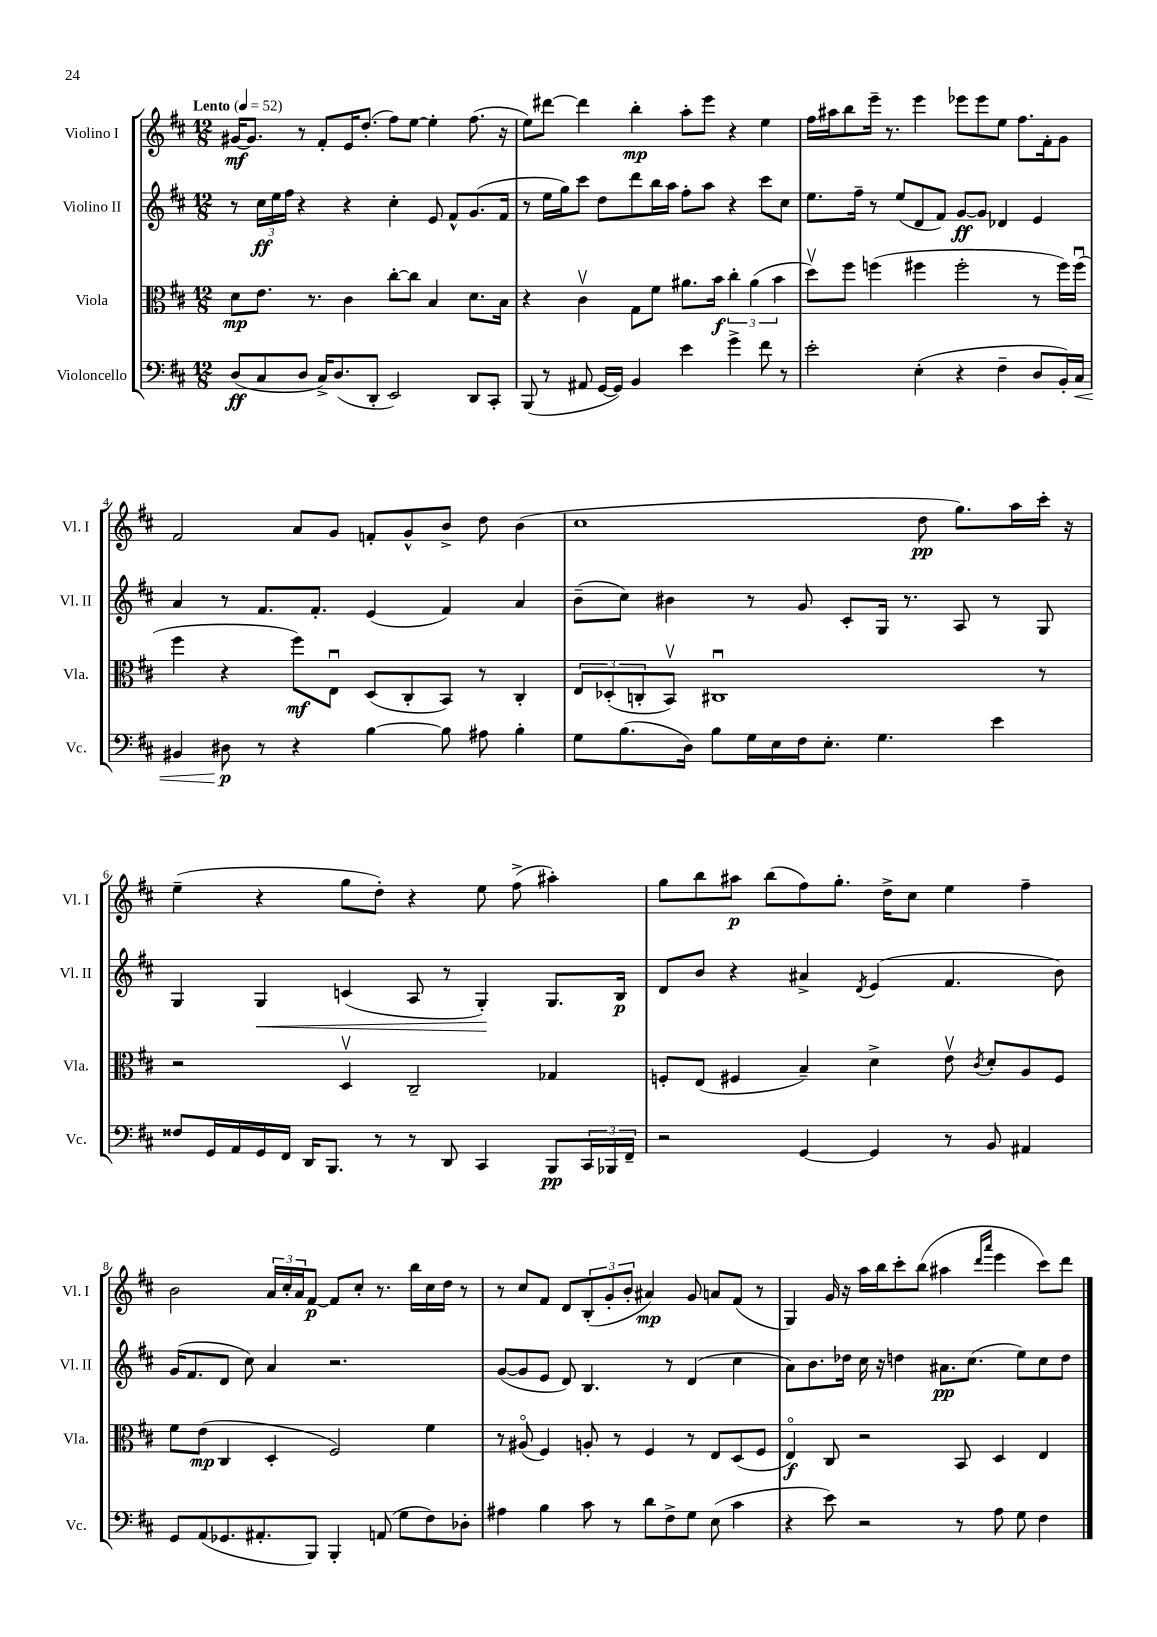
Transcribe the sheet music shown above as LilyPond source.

<<
\new StaffGroup <<
\new Staff = "s0" \with { instrumentName = "Violino I" shortInstrumentName = "Vl. I" } {
    \clef treble \key d \major \numericTimeSignature \time 12/8 \tempo "Lento" 4 = 52
    gis'16~\mf gis'8. r8 fis'8-. e'16 d''8.-.( fis''8) e''8~ e''4-. fis''8.( r16 |
    e''8) dis'''8~ dis'''4 b''4-.\mp a''8-. e'''8 r4 e''4 |
    fis''16 ais''16 b''8 e'''16-- r8. e'''4 ees'''8 ees'''8 e''8 fis''8. fis'16-. g'8 |
    fis'2 a'8 g'8 f'8-. g'8-^ b'8-> d''8 b'4( |
    cis''1 d''8\pp g''8.) a''16 cis'''16-. r16 |
    e''4--( r4 g''8 d''8-.) r4 e''8 fis''8->( ais''4-.) |
    g''8 b''8 ais''8\p b''8( fis''8) g''8.-. d''16-> cis''8 e''4 fis''4-- |
    b'2 \tuplet 3/2 { a'16 cis''16-. a'16 } fis'8~\p fis'8 cis''8-. r8. b''16 cis''16 d''16 r8 |
    r8 cis''8 fis'8 d'8 \tuplet 3/2 { b8-.( g'8-. b'8-. } ais'4\mp) g'8 a'8 fis'8( r8 |
    g4) g'16 r16 a''16 b''16 cis'''8-. b''8( ais''4 \grace { d'''16 a'''16 } e'''4 cis'''8) d'''8 \bar "|." |
}
\new Staff = "s1" \with { instrumentName = "Violino II" shortInstrumentName = "Vl. II" } {
    \clef treble \key d \major \numericTimeSignature \time 12/8
    r8 \tuplet 3/2 { cis''16\ff e''16 fis''16 } r4 r4 cis''4-. e'8 fis'8-^ g'8.( fis'16 |
    r8 e''16 g''16) cis'''8 d''8 d'''8 b''16 a''16 fis''8-. a''8 r4 cis'''8 cis''8 |
    e''8. fis''16-- r8 e''8( d'8 fis'8) g'8~\ff g'8 des'4 e'4 |
    a'4 r8 fis'8. fis'8.-. e'4( fis'4) a'4 |
    b'8--( cis''8) bis'4 r8 g'8 cis'8-. g16 r8. a8 r8 g8 |
    g4 g4\< c'4( a8 r8 g4-.\!) g8. b16\p |
    d'8 b'8 r4 ais'4-> \acciaccatura { d'8 } e'4( fis'4. b'8) |
    g'16( fis'8. d'8 cis''8) a'4 r2. |
    g'8~( g'8 e'8 d'8) b4. r8 d'4( cis''4 |
    a'8) b'8. des''16 cis''16 r16 d''4 ais'8.\pp cis''8.( e''8) cis''8 d''8 \bar "|." |
}
\new Staff = "s2" \with { instrumentName = "Viola" shortInstrumentName = "Vla." } {
    \clef alto \key d \major \numericTimeSignature \time 12/8
    d'8\mp e'8. r8. cis'4 cis''8~-. cis''8 b4 d'8. b16 |
    r4 cis'4\upbow g8 fis'8 ais'8. b'16\f \tuplet 3/2 { cis''4-. ais'4( b'4 } |
    d''8\upbow) fis''8 f''4( fis''4 fis''2-. r8 fis''16) fis''16\downbow( |
    fis''4 r4 fis''8\mf) e8\downbow d8( cis8-. b,8) r8 cis4-. |
    \tuplet 3/2 { e8 des8-.( c8-. } b,8\upbow) cis1\downbow r8 |
    r2 d4\upbow cis2-- ges4 |
    f8-. e8( fis4 b4--) d'4-> e'8\upbow \acciaccatura { cis'8 } d'8-. a8 fis8 |
    fis'8 e'8\mp( cis4 d4-. fis2) fis'4 |
    r8 ais8\flageolet( fis4) a8-. r8 fis4 r8 e8 d8( fis8 |
    e4\flageolet\f) cis8 r2 b,8 d4 e4 \bar "|." |
}
\new Staff = "s3" \with { instrumentName = "Violoncello" shortInstrumentName = "Vc." } {
    \clef bass \key d \major \numericTimeSignature \time 12/8
    d8\ff( cis8 d8 cis16->) d8.( d,8-. e,2) d,8 cis,8-. |
    b,,8( r8 ais,8 g,16~ g,16) b,4 e'4 g'4-> fis'8 r8 |
    e'2-. e4-.( r4 fis4-- d8 b,16-.) cis16\< |
    bis,4 dis8\p\! r8 r4 b4~ b8 ais8 b4-. |
    g8 b8.( d16) b8 g16 e16 fis16 e8.-. g4. e'4 |
    fisis8 g,16 a,16 g,16 fis,16 d,16 b,,8. r8 r8 d,8 cis,4 b,,8\pp \tuplet 3/2 { cis,16 bes,,16 fis,16-- } |
    r2 g,4~ g,4 r8 b,8 ais,4 |
    g,8 a,8( ges,8. ais,8.-. b,,8) b,,4-. a,8( g8 fis8) des8-. |
    ais4 b4 cis'8 r8 d'8 fis8-> g8 e8( cis'4 |
    r4 e'8) r2 r8 a8 g8 fis4 \bar "|." |
}
>>
>>
